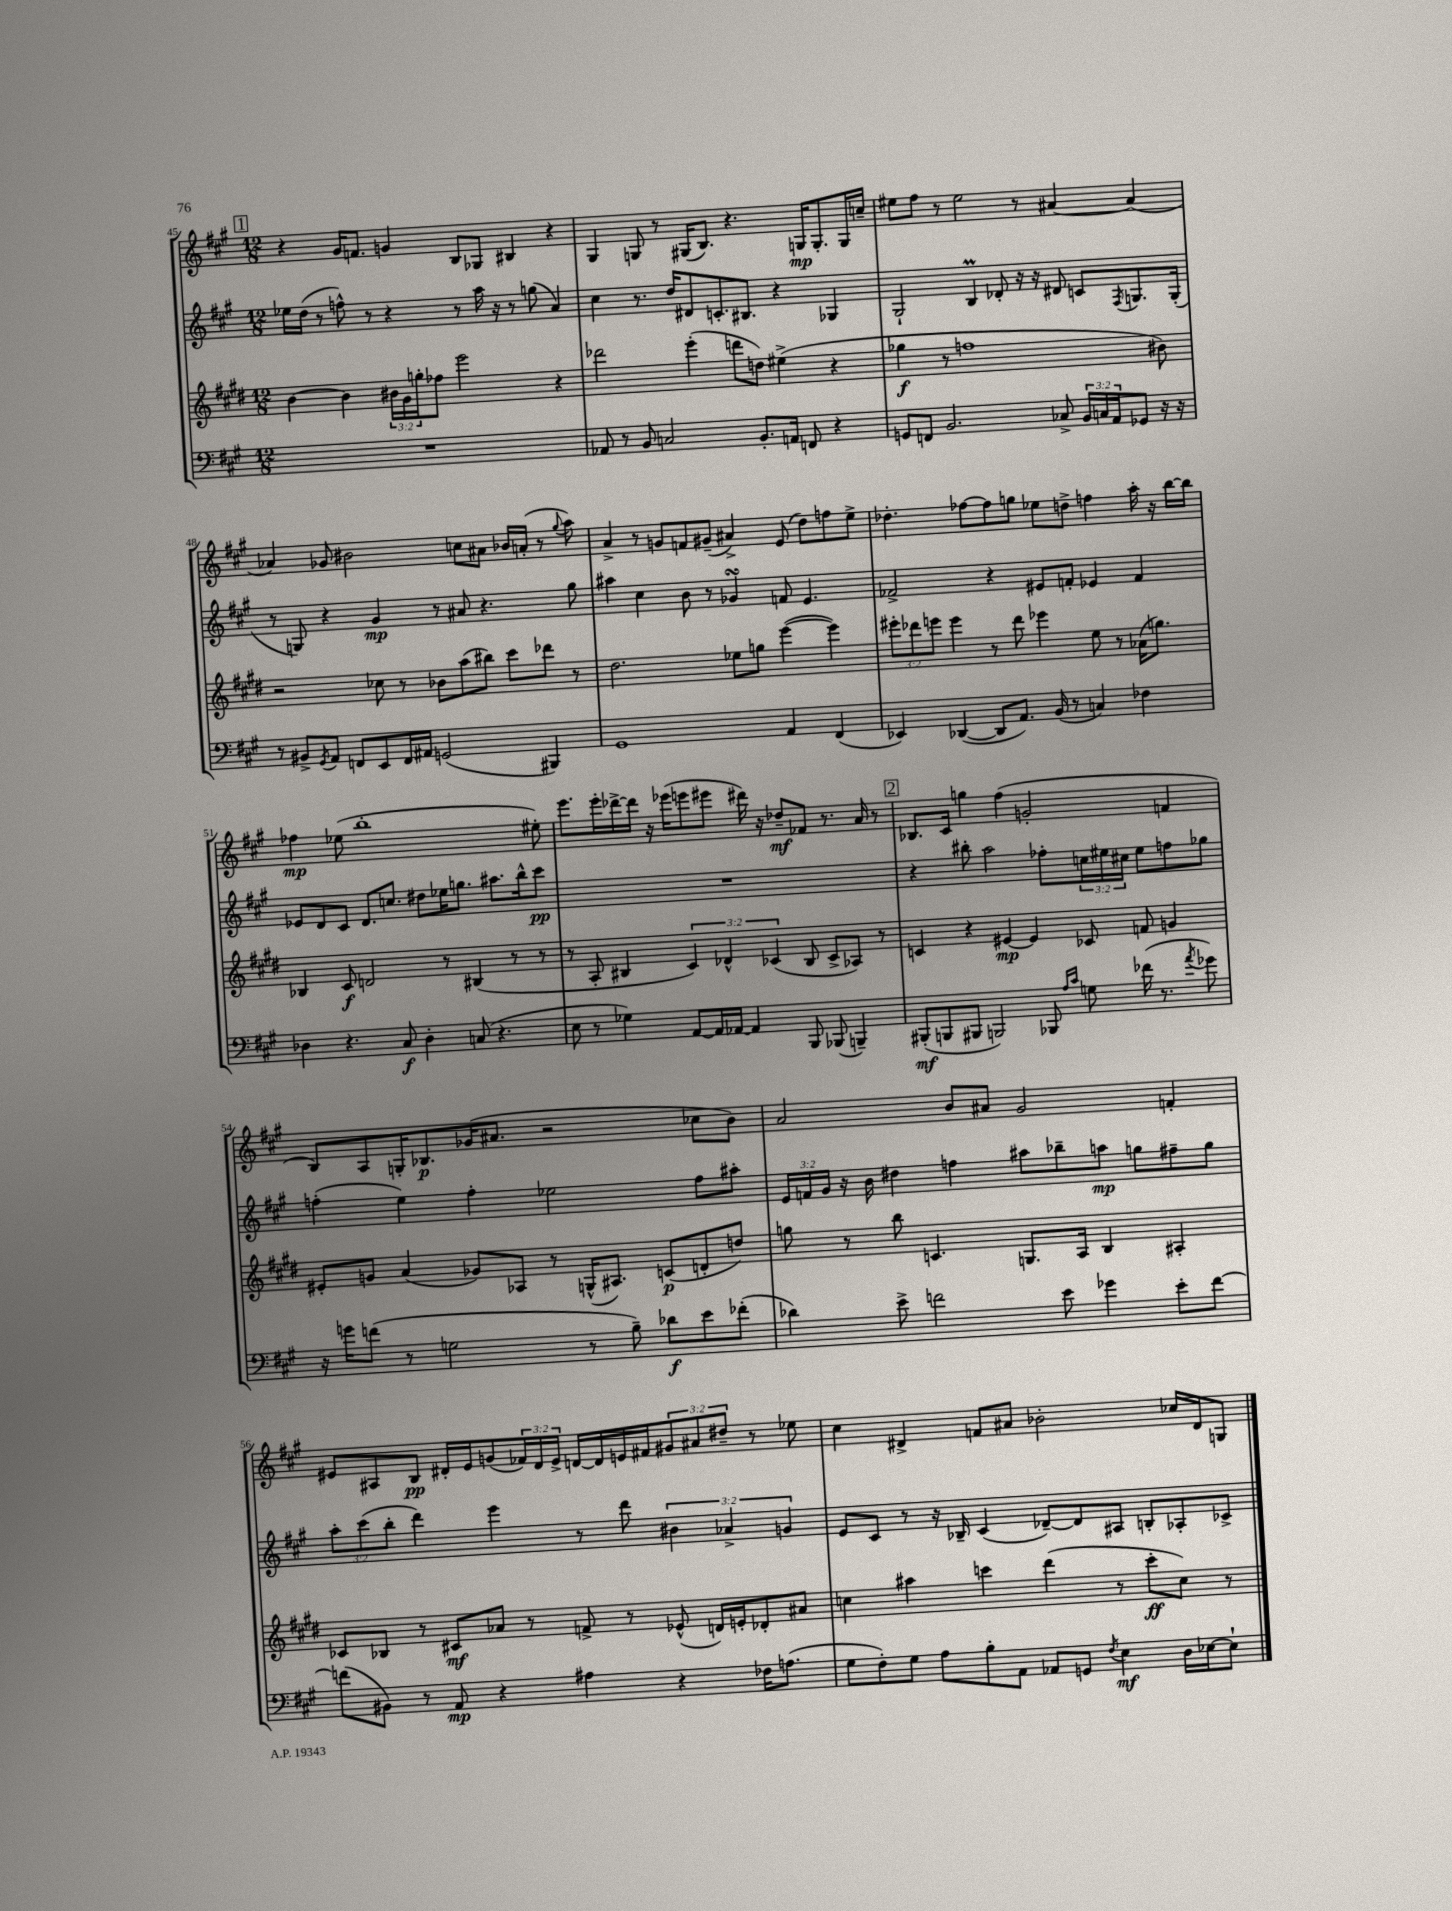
<<
\new StaffGroup <<
\new Staff = "s0" {
    \clef treble \key a \major \numericTimeSignature \time 12/8 \override Staff.TupletNumber.text = #tuplet-number::calc-fraction-text
    \mark \markup { \box "1" } r4 gis'16 f'8. g'4 b8 ges8 bis4 r4 |
    gis4 g8 r8 gis16( b8.) r4. g16\mp g8.-. g16 c''16-- |
    eis''8 fis''8 r8 eis''2 r8 ais'4~ ais'4( |
    aes'4) ges'8 bis'2 c''8 ais'8 bes'16 a'16-.( r8 \appoggiatura { gis''8 } a''8) |
    a'4-> r8 g'8 f'8 gis'8--( ais'4->) e'8( d''8) f''8 e''8-> |
    des''4.-. fes''8~ fes''8 g''8 ees''8 d''8-> f''4 a''16-. r16 b''16~ b''16 |
    fes''4\mp ees''8( b''1-. eis''8-.) |
    e'''8. e'''16-. des'''16~-> des'''16 r16 ees'''16( e'''8 eis'''8 dis'''16) r16 des''8--\mf fes'8 r8. a'16 r8 |
    \mark \markup { \box "2" } bes8. cis'16 g''4 fis''4( g'2-. f'4 |
    b8) a8 g16-. bes8.\p ges'16( ais'8. r2 ces''8 b'8) |
    a'2 b'8 ais'8 gis'2 f'4-. |
    eis'8 ais8 b8\pp dis'16-. eis'16 g'8( \tuplet 3/2 { fes'16) dis'16 eis'16-> } d'16~ d'16 e'16 fis'16 \tuplet 3/2 { gis'8 ais'8 dis''8-- } r8 ees''8 |
    cis''4 dis'4-> f'8 ais'8 bes'2-. ces''16 dis'16 g8 \bar "|." |
}
\new Staff = "s1" {
    \clef treble \key a \major \numericTimeSignature \time 12/8 \override Staff.TupletNumber.text = #tuplet-number::calc-fraction-text
    \mark \markup { \box "1" } ees''16 d''16( r8 f''8-^) r8 r4 r8 a''16 r16 r8 g''8( a'4) |
    cis''4 r8. d''16 dis'8 c'8.-. bis8. r4 ges4 |
    gis2-! b4\prall des'8-. r16 r16 dis'8 c'8 \acciaccatura { fis8 } g8. g16-.( |
    r8 g8) r4 gis'4\mp r8 ais'8 r4. gis''8 |
    ais''4 cis''4 b'8 r8 ges'4\turn f'8 e'4. |
    fes'2-> r4 eis'8 f'8-. ees'4 f'4 |
    ees'8 d'8 cis'8 d'8. c''8. dis''8 ees''16 g''8. ais''8. b''16-^ cis'''8\pp |
    R1. |
    \mark \markup { \box "2" } r4 bis''8-. a''2 fes''8-. \tuplet 3/2 { c''16 eis''16 cis''16 } eis''8 f''8 ges''8 |
    f''4-.( e''4) f''4-. ees''2 f''8 ais''8-. |
    \tuplet 3/2 { e'16 f'16 gis'16 } r16 b'16 dis''4 f''4 ais''8 bes''8-- a''8\mp g''8 fis''8-- g''8 |
    \tuplet 3/2 { a''8-. cis'''8( b''8-. } d'''4) e'''4 r8 d'''8 \tuplet 3/2 { bis'4 aes'4-> g'4 } |
    e'8 cis'8 r8 r16 bes16-- cis'4( des'8~--) des'8 ais8 b8-. aes8-. ces'8-> \bar "|." |
}
\new Staff = "s2" {
    \clef treble \key e \major \numericTimeSignature \time 12/8 \override Staff.TupletNumber.text = #tuplet-number::calc-fraction-text
    \mark \markup { \box "1" } b'4~ b'4 \tuplet 3/2 { bis'16 gis'16 g''16-. } fes''8 e'''2 r4 |
    des'''2 e'''4-.( d'''8 d''8) eis''4->( r4 |
    ges''4\f r8 f''1 bis'8) |
    r2 ces''8 r8 bes'8 a''8( bis''8) cis'''8 des'''8 r8 |
    dis''2. ees''8 g''8 e'''4~( e'''4) |
    \tuplet 3/2 { eis'''8-. des'''8 e'''8 } e'''4 r8 des'''8 ees'''4 e''8 r8 aes'16( g''8.) |
    bes4 cis'8\f d'2 r8 bis4( r8 r8 |
    r8 a8-. bis4 \tuplet 3/2 { cis'4) des'4-^ ces'4( } bis8 ces'8-> aes8) r8 |
    \mark \markup { \box "2" } c'4 r4 eis'4~\mp eis'4 ces'8 f'8 g'4 |
    eis'8-. g'8 a'4( ges'8) aes8 r8 g16-^( ais8.) c'8\p( d'8-. d''8) |
    g''8 r8 b''8 c'4. g8. a16 b4 ais4-. |
    ces'8 bes8 r8 cis'8\mf aes'8 r8 f'8-> r8 ees'8-^( d'16) e'16-. des'8-. ais'8 |
    c''4 ais''4 c'''4 dis'''4( r8 c'''8-.\ff c''8) r8 \bar "|." |
}
\new Staff = "s3" {
    \clef bass \key a \major \numericTimeSignature \time 12/8 \override Staff.TupletNumber.text = #tuplet-number::calc-fraction-text
    \mark \markup { \box "1" } R1. |
    aes,8 r8 b,8 c2 b,8.-. a,16 f,8 r4 |
    g,8 f,8 b,2. ces8-> \tuplet 3/2 { b,16 c16 a,16 } ges,8 r16 r16 |
    r8 bis,8-> \acciaccatura { gis,8 } a,8 f,8 e,8 f,16 ais,16 g,2( bis,,4) |
    gis,1 a,4 fis,4( |
    ees,4) des,4~( des,8 a,8.) b,16( r8 c4) fes4 |
    des4 r4. cis8\f des4-. c8( r4. |
    e8 r8 ges4) a,8~ a,16 aes,16~ aes,4 b,,8 bes,,8( b,,4--) |
    \mark \markup { \box "2" } bis,,8-.\mf( b,,8 bis,,8 b,,2) bes,,8 \grace { a16 cis'16 } g8 fes'16( r8. \acciaccatura { a'8 } ges'8) |
    r16 g'16 f'8( r8 g2 r8 b8--) des'8\f e'8 fes'8-.( |
    des'4) e'8-> f'2 e'8 ges'4 e'8-. f'8~ |
    f'8( bis,8) r8 a,8\mp r4 ais4 r4 fes16 a8.( |
    gis8 fis8-.) gis8 a8 b8-. a,8 aes,8 g,8 \acciaccatura { fis8 } e4\mf d16 ees16~ ees8-! \bar "|." |
}
>>
>>
\layout { \context { \Score currentBarNumber = #45 } }
